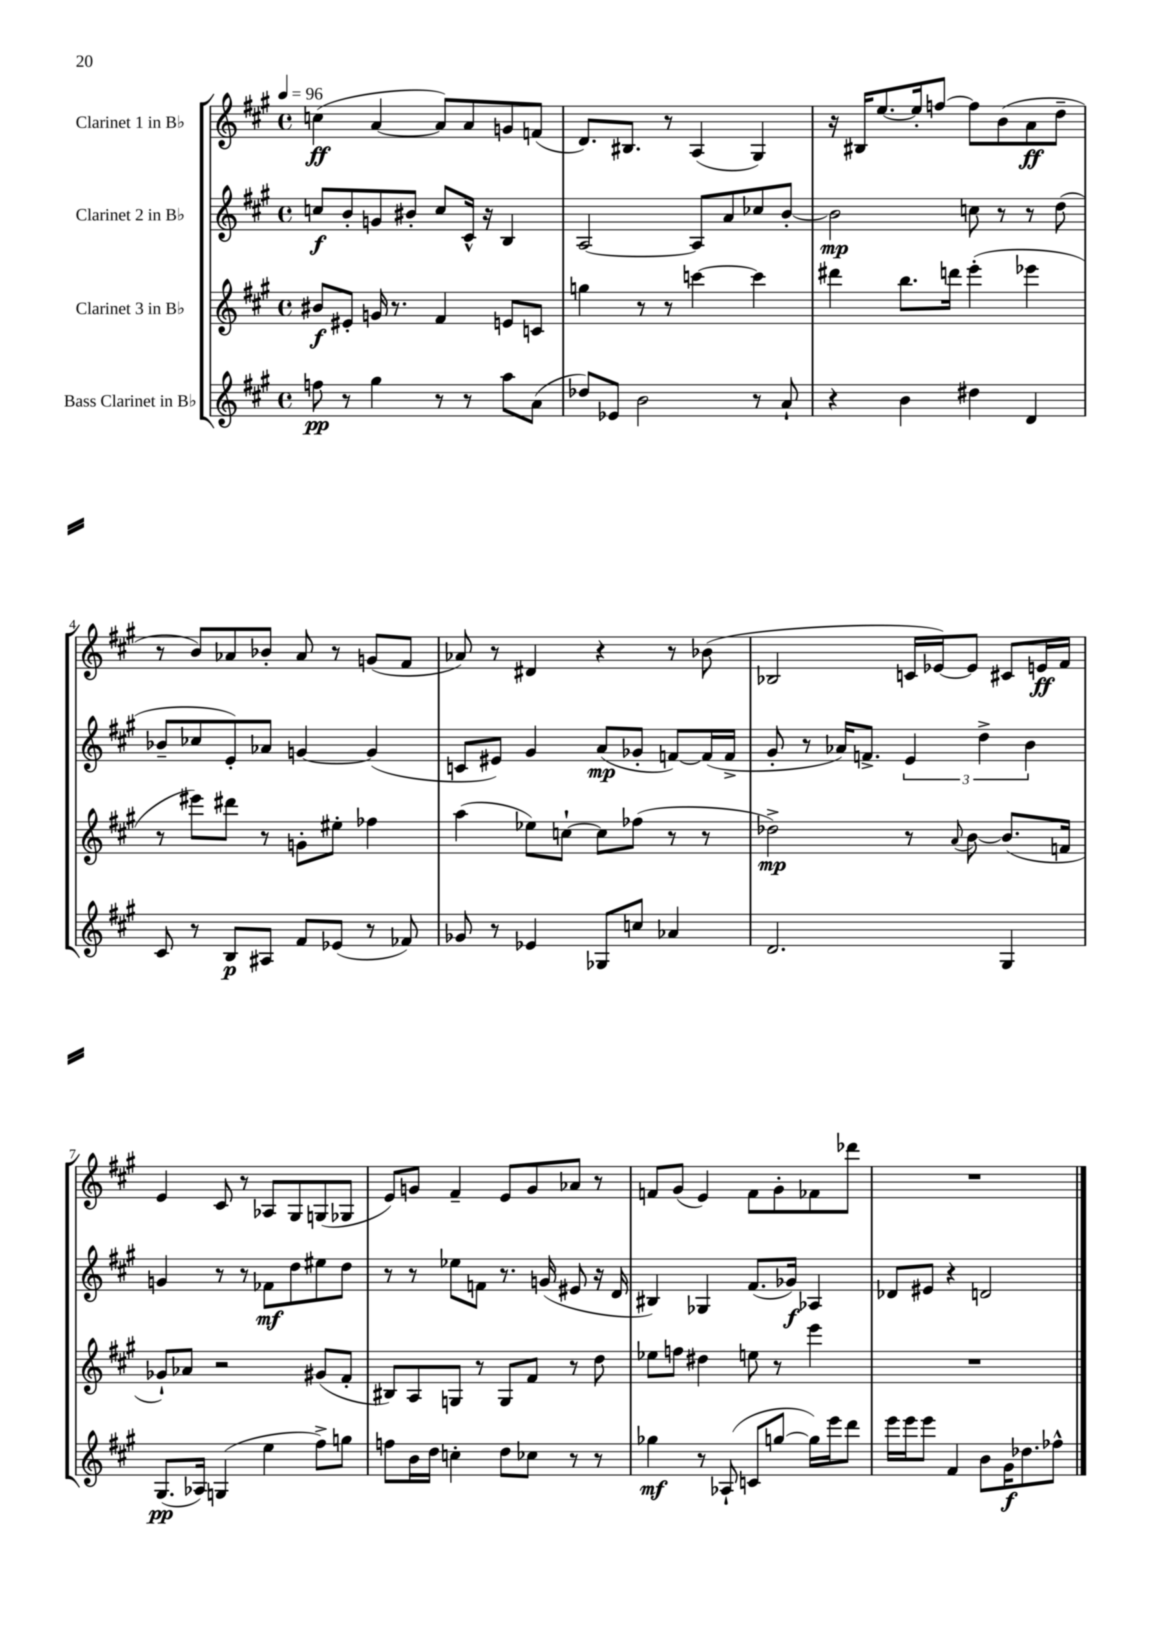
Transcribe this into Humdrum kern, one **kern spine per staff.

**kern	**kern	**kern	**kern
*staff4	*staff3	*staff2	*staff1
*clefG2	*clefG2	*clefG2	*clefG2
*k[f#c#g#]	*k[f#c#g#]	*k[f#c#g#]	*k[f#c#g#]
*M4/4	*M4/4	*M4/4	*M4/4
*met(c)	*met(c)	*met(c)	*met(c)
*MM96	*MM96	*MM96	*MM96
8ff	8b#	8cc	(4cc
8r	8e#'	8b'	.
4gg#	16g	8g	[4a
.	8.r	.	.
.	.	8b#'	.
8r	4f#	8cc	8a])
8r	.	16c#^^	8a
.	.	16r	.
8aa	8e	4B	8g
(8a	8c	.	(8f
=	=	=	=
8dd-)	4gg	[2A	8.d)
8e-	.	.	.
.	.	.	8.B#
2b	8r	.	.
.	8r	.	8r
.	[4ccc	8A]	(4A
.	.	8a	.
8r	4ccc]	8cc-	4G#)
8a`	.	[8b'	.
=	=	=	=
4r	4ddd#	2b]	16r
.	.	.	16B#
.	.	.	[8.ee
4b	8.bb	.	.
.	.	.	16ee']
.	.	.	[8ff
.	16ddd	.	.
4dd#	(4eee'	8cc	8ff]
.	.	8r	(8b
4d	4eee-	8r	8a
.	.	(8dd	8dd~
=	=	=	=
8c#	8r	8b-~	8r
8r	8eee#)	8cc-	8b)
8B	8ddd#	8e')	8a-
8A#	8r	8a-	8b-'
8f#	8g'	[4g	8a-
(8e-	8ee#'	.	8r
8r	4ff-	(4g]	(8g
8f-)	.	.	8f#
=	=	=	=
8g-	(4aa	8c	8a-)
8r	.	8e#)	8r
4e-	8ee-)	4g#	4d#
.	[8cc`	.	.
8G-	8cc]	(8a	4r
8cc	(8ff-	8g-'	.
4a-	8r	[8f)	8r
.	8r	(16f]	(8b-
.	.	16f^	.
=	=	=	=
2.d	2dd-^)	8g#'	2B-
.	.	8r	.
.	.	16a-)	.
.	.	8.f^	.
.	8r	6e	16c
.	.	.	[16e-)
.	8qqa	.	.
.	[8b	.	8e-]
.	.	6dd^	.
4G#	(8.b]	.	8c#
.	.	6b	.
.	.	.	16e
.	16f	.	16f#
=	=	=	=
(8.G#	8g-`)	4g	4e
.	8a-	.	.
16A-)	.	.	.
(4G	2r	8r	8c#
.	.	8r	8r
4ee	.	8f-	8A-
.	.	8dd	8G#
8ff#^)	(8g#	8ee#	(8G
8gg	8f#'	8dd	8G-
=	=	=	=
8ff	8B#)	8r	8e)
16b	8A	8r	8g
16dd	.	.	.
4cc'	8G	8ee-	4f#~
.	8r	8f	.
8dd	8G	8.r	8e
8cc-	8f#	.	8g
.	.	(16g	.
8r	8r	8e#	8a-
8r	8dd	16r	8r
.	.	16d	.
=	=	=	=
4gg-	8ee-	4B#)	8f
.	8ff	.	(8g#
8r	4dd#	4G-	4e)
(8A-`	.	.	.
8c	8ee	(8.f#	8f
[8gg	8r	.	8g#'
.	.	16g-)	.
16gg])	4eee	4A-	8f-
16eee	.	.	.
8ddd	.	.	8ddd-
=	=	=	=
16eee	1r	8d-	1r
16eee	.	.	.
8eee	.	8e#	.
4f#	.	4r	.
8b	.	2d	.
16g#	.	.	.
8.dd-	.	.	.
8ff-^^	.	.	.
==	==	==	==
*-	*-	*-	*-
